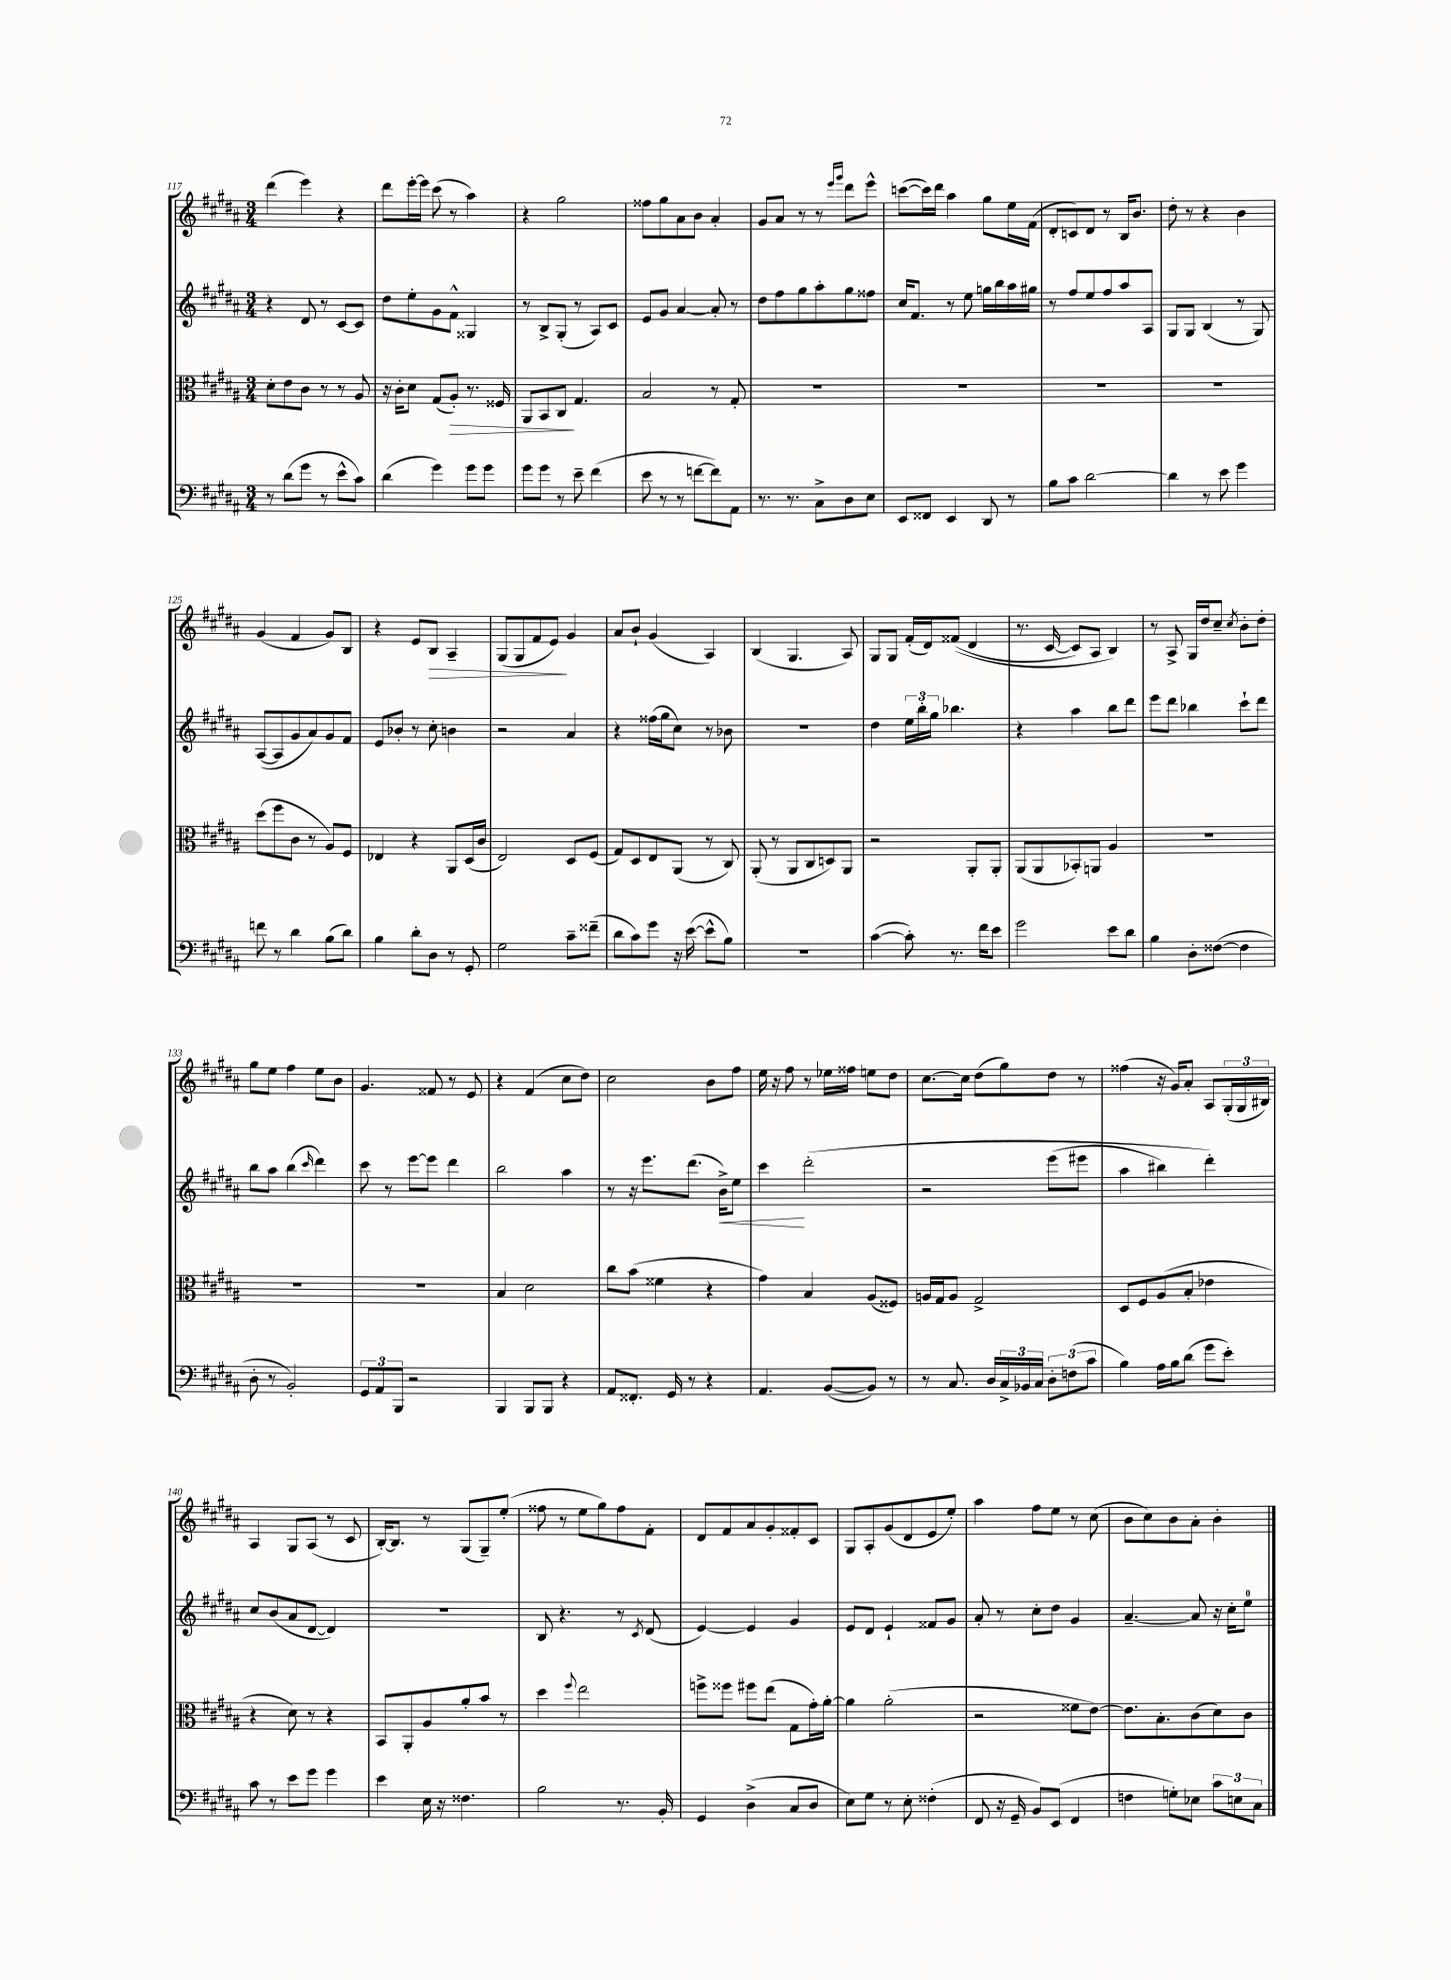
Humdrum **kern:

**kern	**kern	**kern	**kern
*staff4	*staff3	*staff2	*staff1
*clefF4	*clefC3	*clefG2	*clefG2
*k[f#c#g#d#a#]	*k[f#c#g#d#a#]	*k[f#c#g#d#a#]	*k[f#c#g#d#a#]
*M3/4	*M3/4	*M3/4	*M3/4
8r	8d#'	4r	(4ddd#
(8d#	8e	.	.
8g#	8c#	8d#	4eee)
8r	8r	8r	.
8e^^	8r	[8c#	4r
8c#)	8A#	8c#]	.
=	=	=	=
(4d#	16r	8dd#	8ddd#
.	16c#'	.	.
.	8d#	8ee'	[16eee'
.	.	.	16eee]
4g#)	(8G#	8g#	(8ccc#
.	8A#')	8f#^^	8r
8g#	8.r	4G##	4aa#)
8g#	.	.	.
.	16F##	.	.
=	=	=	=
8g#	8AA#	8r	4r
8g#	8BB	8B^	.
8r	8C#	(8G#'	2gg#
8e~	4.G#	8r	.
(4f#	.	8A#)	.
.	.	8c#	.
=	=	=	=
8e	2B	8e	8ff##
8r	.	8g#	8gg#
8r	.	[4a#	8a#
[8f	.	.	8b
8f])	8r	8a#']	4a#'
8AA#	8G#'	8r	.
=	=	=	=
8.r	2.r	8dd#	8g#
.	.	8ff#	8a#
8.r	.	.	.
.	.	8gg#	8r
8C#^	.	8aa#'	8r
.	.	.	16qqeee
.	.	.	16qqggg#
8D#	.	8gg#	8ddd#
8E	.	8ff##	8eee^^
=	=	=	=
8EE	2.r	16cc#	([8ccc
.	.	8.f#	.
8FF##	.	.	16ccc])
.	.	.	16ddd#
4EE	.	8r	4aa#
.	.	8ee	.
8DD#	.	16gg	8gg#
.	.	16bb	.
8r	.	16aa#	16ee
.	.	16gg#	(16f#
=	=	=	=
8B	2.r	8r	8d#'
8c#	.	8ff#	8c)
[2d#	.	8ee	8d#
.	.	8ff#	8r
.	.	8aa#	16B
.	.	.	8.b
.	.	8A#	.
=	=	=	=
4d#]	2.r	8G#	8dd#'
.	.	8G#	8r
8r	.	(4B	4r
8e	.	.	.
4g#	.	8r	4b
.	.	8G#)	.
=	=	=	=
8f	(8dd#	([8A#	(4g#
8r	8ff#	8A#]	.
4d#	8c#	8g#	4f#
.	8r	8a#)	.
(8B	8A#)	8g#	8g#)
8d#)	8F#	8f#	8B
=	=	=	=
4B	4E-	8e	4r
.	.	8b-'	.
8d#'	4r	8r	8e
8D#	.	8cc#'	8B
8r	8AA#	4b	4A#~
8GG#'	(16D#	.	.
.	16c#	.	.
=	=	=	=
2G#	2E)	2r	(8G#
.	.	.	8G#
.	.	.	8f#
.	.	.	8e)
8c#~	8D#	4a#	4g#
(8f##~	(8F#	.	.
=	=	=	=
8d#	8G#)	4r	8a#
8c#)	8D#	.	8b`
8g#	8E	(16ff##	(4g#
.	.	16gg#	.
16r	(8AA#	8cc#)	.
([16e	.	.	.
8e^^]	8r	8r	4A#)
8B)	8C#)	8b-	.
=	=	=	=
2.r	(8AA#'	2.r	(4B
.	8r	.	.
.	8AA#	.	4.G#
.	8C#	.	.
.	8D)	.	.
.	8AA#	.	8A#)
=	=	=	=
([4c#	2r	4dd#	8G#
.	.	.	8G#
8c#'])	.	24ee	(16f#'
.	.	24bb'	.
.	.	.	16d#)
.	.	24gg#	.
8.r	.	4.bb-	&((8f##
.	8AA#'	.	4d#
16f#	.	.	.
8e	8AA#'	.	.
=	=	=	=
2g#	(8AA#	4r	8.r
.	8AA#	.	.
.	.	.	[16c#
.	8BB-')	4aa#	8c#])
.	8AA	.	8A#
8e	4A#	8bb	4B&)
8d#	.	8ddd#	.
=	=	=	=
4B	2.r	8eee	8r
.	.	8ddd#	8A#^
8D#'	.	4bb-	16G#
.	.	.	16dd#
([8F##	.	.	8cc#~
.	.	.	8qcc#
4F##]	.	8ccc#`	8b'
.	.	8ddd#	8dd#'
=	=	=	=
8D#'	2.r	8bb	8gg#
8r	.	8aa#	8ee
2BB')	.	(4bb	4ff#
.	.	16qqccc#	.
.	.	4ddd#)	8ee
.	.	.	8b
=	=	=	=
12GG#	2.r	8ccc#	4.g#
12AA#	.	.	.
.	.	8r	.
12BBB	.	.	.
2r	.	[8eee	.
.	.	8eee]	8f##
.	.	4ddd#	8r
.	.	.	8e
=	=	=	=
4BBB	4B	2bb	4r
8BBB	2d#	.	(4f#
8BBB	.	.	.
4r	.	4aa#	8cc#
.	.	.	8dd#)
=	=	=	=
8AA#	8cc#	8r	2cc#
8.FF##'	(8b	16r	.
.	.	8.eee	.
.	4f##	.	.
16GG#	.	.	.
8r	.	(8.ddd#	.
4r	4r	.	8b
.	.	16b^)	.
.	.	8ee	8ff#
=	=	=	=
4.AA#	4g#)	4ccc#	16ee
.	.	.	16r
.	.	.	8ff#
.	4B	&(2ddd#'	8r
([8BB	.	.	16ee-
.	.	.	16ff##
8BB])	(8A#	.	8ee
8r	8F##)	.	8dd#
=	=	=	=
8r	16A	2r	[8.cc#
.	16G#	.	.
8.C#	8A	.	.
.	.	.	16cc#]
.	2G#^	.	(8dd#
16D#	.	.	.
24C#^	.	.	8gg#)
24BB-	.	.	.
24C#	.	.	.
12D#'	.	(8eee	8dd#
(12F	.	.	.
.	.	8eee#	8r
12c#	.	.	.
=	=	=	=
4B)	8D#	4aa#	(4ff##
.	8F#	.	.
16A#	(8A#	4bb#)	16r
16B	.	.	16g#)
(8d#	8B'	.	8a#'
8g#	4e-	4ddd#'&)	8A#
8e')	.	.	(24G#'
.	.	.	24G#
.	.	.	24B#)
=	=	=	=
8c#	4r	8cc#	4A#
8r	.	(8b	.
8e	8d#)	8a#	8G#
8g#	8r	[8d#	(8A#
4g#	4r	4d#])	8r
.	.	.	8c#
=	=	=	=
4e	8BB	2.r	[16B')
.	.	.	8.B]
.	8AA#'	.	.
16E	8A#	.	8r
16r	.	.	.
4.F##	8a#'	.	(8G#
.	8b	.	8G#~)
.	8r	.	(8ee'
=	=	=	=
2B	4dd#	8B	8ff##
.	.	4.r	8r
.	8qqff#	.	.
.	2ee	.	8ee
.	.	.	8gg#)
8.r	.	8r	8ff##
.	.	8qc#	.
.	.	(8d#	8f#'
16BB'	.	.	.
=	=	=	=
4GG#	8ff^	[4e)	8d#
.	8ff##	.	8f#
(4D#^	8ff#	4e]	8a#
.	(8ee	.	8g#'
8C#	8G#	4g#	8f##'
8D#	16g#')	.	8c#
.	[16a#'	.	.
=	=	=	=
8E)	4a#]	8e	8G#
8G#	.	8d#	8A#'
8r	(2a#'	4e`	(8g#
8E'	.	.	8d#
(4F##'	.	8f##	8e
.	.	8g#	8ee')
=	=	=	=
8FF#	2r	8a#'	4aa#
16r	.	8r	.
16GG#~	.	.	.
8BB)	.	8cc#'	8ff#
(8EE	.	8dd#	8ee
4FF#	8f##	4g#	8r
.	[8e)	.	(8cc#
=	=	=	=
4F	8.e]	[4.a#~	8b
.	.	.	8cc#)
.	8.B'	.	.
8G')	.	.	8b
8E-	(8c#	8a#]	8a#'
12c#	8d#)	16r	4b'
.	.	16cc#'	.
12E	.	.	.
.	8c#	8ee	.
12C#	.	.	.
==	==	==	==
*-	*-	*-	*-
